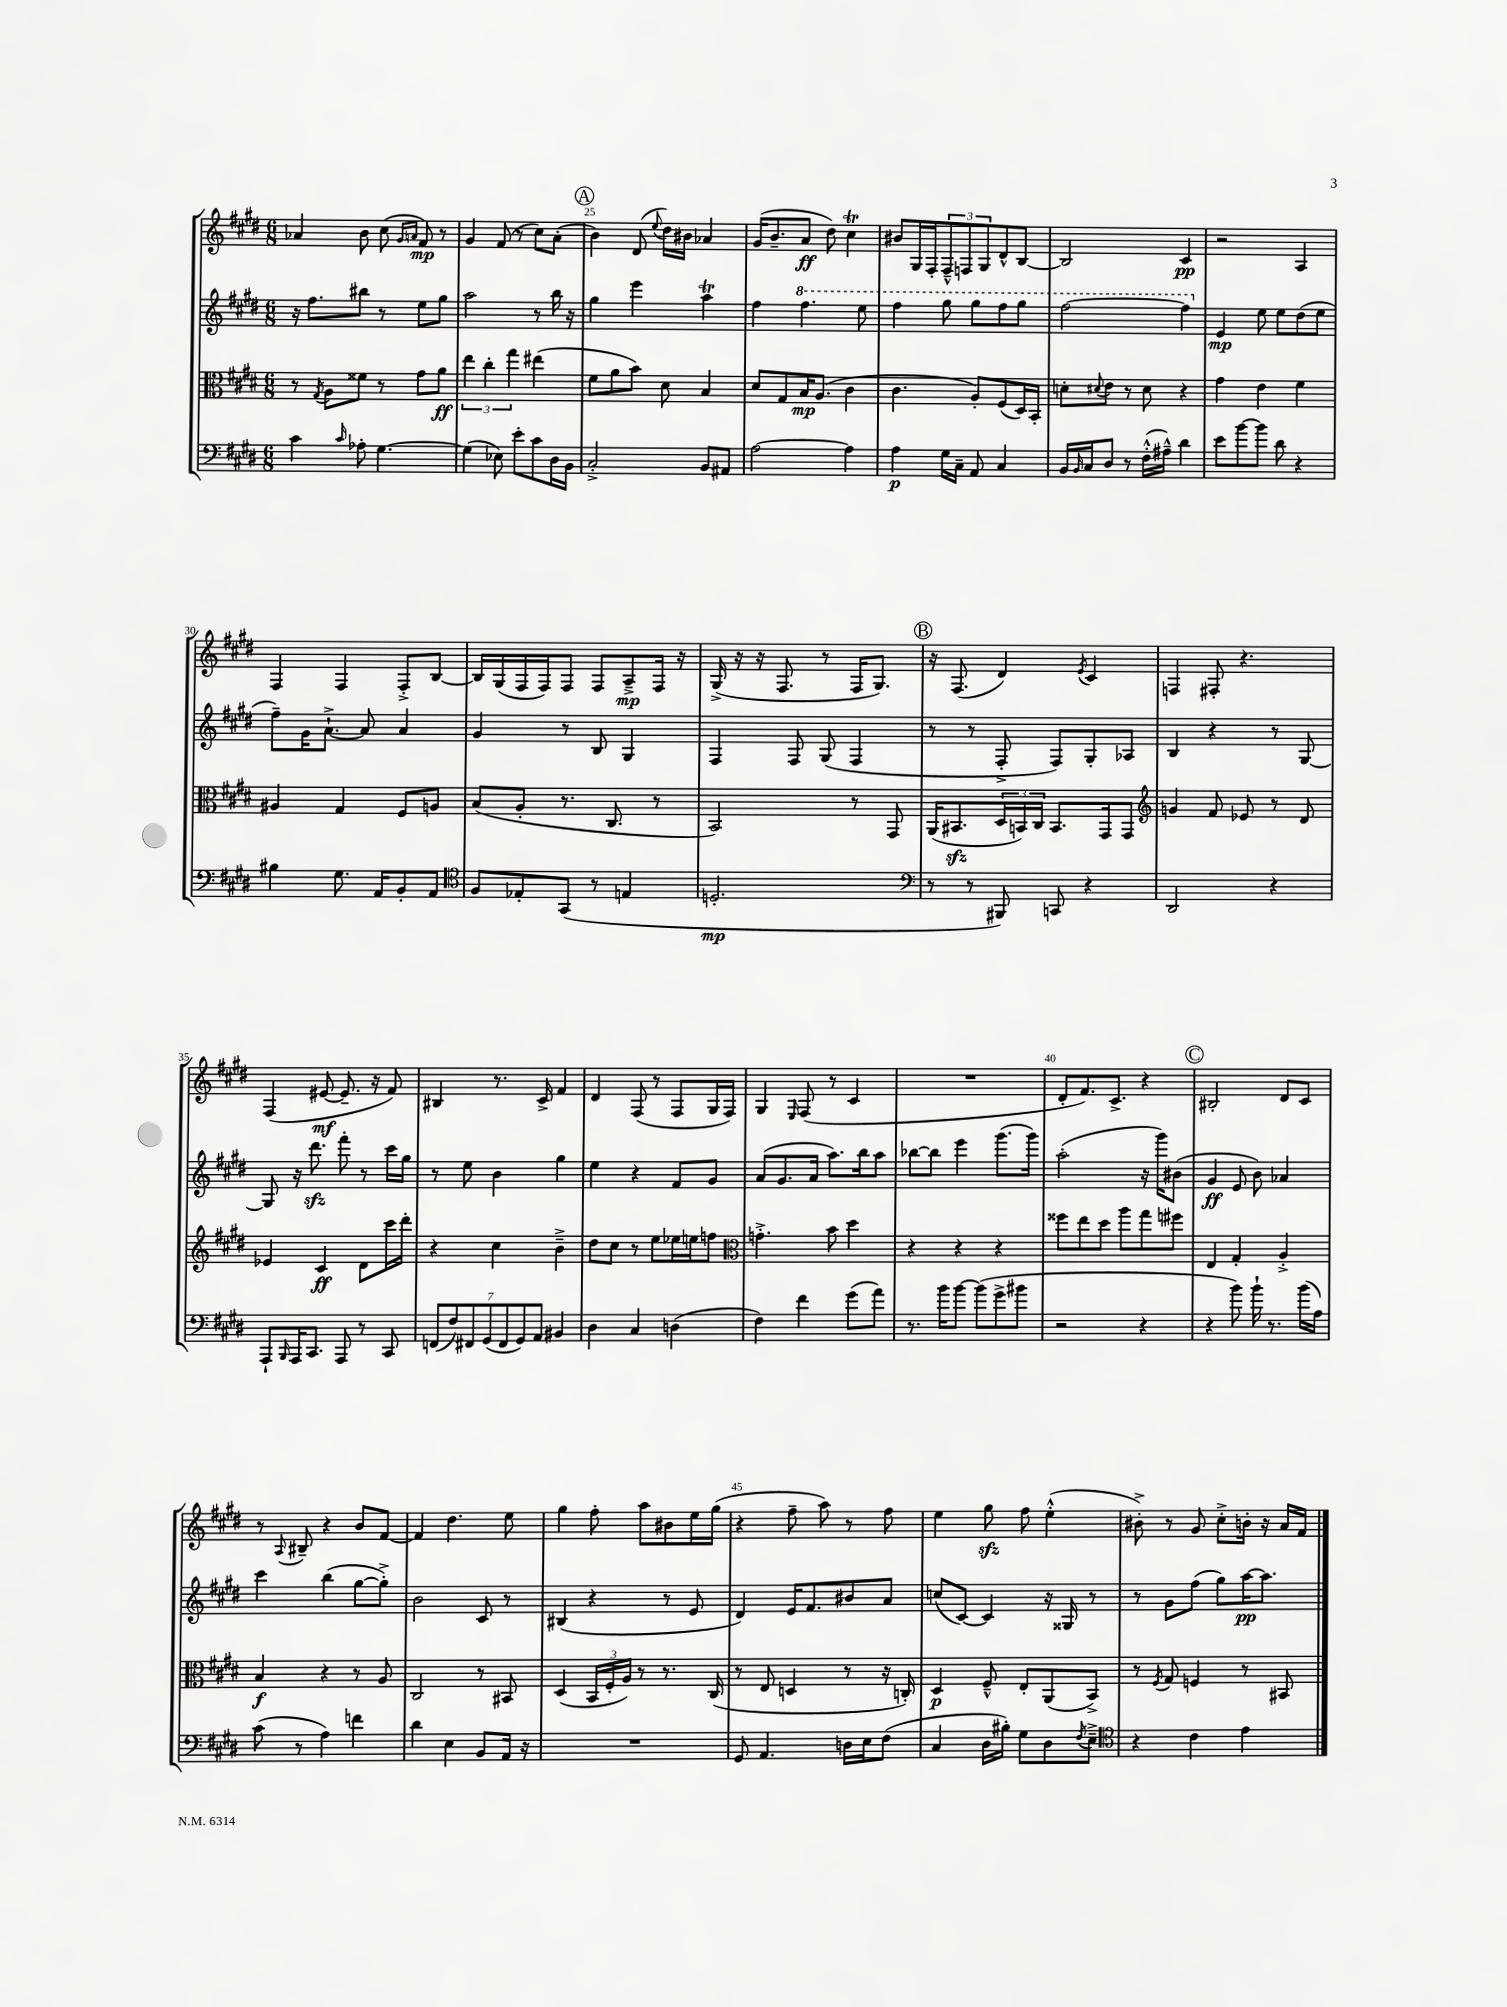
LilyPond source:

<<
\new StaffGroup <<
\new Staff = "s0" {
    \clef treble \key e \major \numericTimeSignature \time 6/8
    aes'4 b'8 cis''8( \grace { gis'16 a'16 } fis'8\mp) r8 |
    gis'4 fis'8( r8 cis''8) a'8-.( |
    \mark \markup { \circle "A" } b'4) dis'8( \appoggiatura { e''8 } dis''16) bis'16 aes'4 |
    gis'16( b'8.-- a'8\ff dis''8) cis''4\trill |
    bis'8 gis16 fis16-. \tuplet 3/2 { fis8---^ f8 gis8 } dis'8-^ b8~ |
    b2 cis'4\pp |
    r2 a4 |
    fis4 fis4 fis8-.-> b8~ |
    b16 gis16( fis16 fis16) fis8 fis8 a8--->\mp fis16 r16 |
    gis16->( r16 r16 fis8. r8 fis16 gis8.) |
    \mark \markup { \circle "B" } r16 fis8.( dis'4) \acciaccatura { e'8 } cis'4 |
    f4 fis8-. r4. |
    fis4( eis'8~\mf eis'8.-- r16 fis'8) |
    bis4 r8. cis'16-> fis'4 |
    dis'4 fis8( r8 fis8 gis16 fis16) |
    gis4 \grace { e16 } fis8( r8 cis'4 |
    R2. |
    dis'8-. fis'8.) cis'8.-> r4 |
    \mark \markup { \circle "C" } bis2-. dis'8 cis'8 |
    r8 \appoggiatura { a8 } bis8-- r4 b'8 fis'8~ |
    fis'4 dis''4. e''8 |
    gis''4 fis''8-. a''8 bis'8 e''16 gis''16( |
    r4 fis''8-- a''8) r8 fis''8 |
    e''4 gis''8\sfz fis''8 e''4-.-^( |
    bis'8-.->) r8 gis'8 cis''8-.-> b'16-. r16 a'16 fis'16 \bar "|." |
}
\new Staff = "s1" {
    \clef treble \key e \major \numericTimeSignature \time 6/8
    r16 fis''8. bis''8 r8 e''8 gis''8 |
    a''2 r8 b''16 r16 |
    \mark \markup { \circle "A" } gis''4 e'''4 a''4\trill |
    fis''4 \ottava #1 fis'''4. e'''8 |
    fis'''4 gis'''8 gis'''8 fis'''8 gis'''8 |
    fis'''2~ fis'''4 \ottava #0 |
    e'4\mp e''8 e''8 dis''8( e''8 |
    fis''8--) gis'16 a'8.~-!-> a'8 a'4 |
    gis'4 r8 b8 gis4 |
    fis4 fis8 gis8( fis4 |
    \mark \markup { \circle "B" } r8 r8 fis8-.-> fis8) gis8-. aes8 |
    b4 r4 r8 gis8~ |
    gis8 r16 dis'''8.\sfz fis'''8-. r8 cis'''16 gis''16 |
    r8 e''8 b'4 gis''4 |
    e''4 r4 fis'8 gis'8 |
    a'8( gis'8. a'16 a''8.) b''16 a''8 |
    bes''8~ bes''8 e'''4 gis'''8.( gis'''16) |
    a''2-.( r16 gis'''16) bis'8( |
    \mark \markup { \circle "C" } gis'4\ff e'8 b'8) aes'4 |
    cis'''4 b''4( gis''8~ gis''8-.->) |
    b'2 cis'8 r8 |
    bis4( r4 r8 e'8 |
    dis'4) e'16 fis'8. bis'8 a'8 |
    c''8( cis'8~) cis'4 r16 gisis16 r8 |
    r8 gis'8 fis''8( gis''8) a''16~\pp a''8. \bar "|." |
}
\new Staff = "s2" {
    \clef alto \key e \major \numericTimeSignature \time 6/8
    r8 \acciaccatura { gis8 } a8 fisis'8 r8 gis'8 a'8\ff |
    \tuplet 3/2 { e''4 cis''4-. gis''4 } eis''4( |
    \mark \markup { \circle "A" } fis'8 a'8 b'8) dis'8 b4 |
    dis'8 gis8 b16\mp a8.( cis'4 |
    cis'4. a8-.) fis8( dis16) b,16-. |
    d'8-. \appoggiatura { dis'8 } e'8 r8 dis'8 r4 |
    gis'4 e'4 fis'4 |
    ais4 gis4 fis8 a8 |
    b8( a8-. r8. cis8. r8 |
    b,2) r8 gis,8 |
    \mark \markup { \circle "B" } a,16( bis,8.\sfz \tuplet 3/2 { dis16 b,16) cis16 } b,8. gis,16 gis,8 |
    \clef treble g'4 fis'8 ees'8 r8 dis'8 |
    ees'4 cis'4\ff dis'8 cis'''16 dis'''16-. |
    r4 cis''4 b'4---> |
    dis''8 cis''8 r8 e''8 ees''16 e''16 f''8 |
    \clef alto g'4.-.-> b'8 dis''4 |
    r4 r4 r4 |
    fisis''8 e''8 dis''8 a''8 gis''8 fis''8 |
    \mark \markup { \circle "C" } e4 gis4-. a4-.-> |
    b4\f r4 r8 a8 |
    cis2 r8 bis,8 |
    dis4( \tuplet 3/2 { b,16 fis16-. a16) } r8 r8. cis16( |
    r8 e8 d4 r8 r16 c16-.) |
    dis4\p fis8---^ e8-. a,8( b,8->) |
    r8 \acciaccatura { fis8 } gis8 f4 r8 bis,8 \bar "|." |
}
\new Staff = "s3" {
    \clef bass \key e \major \numericTimeSignature \time 6/8
    cis'4 \grace { cis'16 } aes8-. gis4.~ |
    gis4( ees8) e'8-. cis'8 dis16 b,16 |
    \mark \markup { \circle "A" } cis2-.-> b,8 ais,8 |
    a2~ a4 |
    a4\p gis16 cis16-- a,8 cis4 |
    b,16 \grace { b,16 } cis16 dis8 r8 fis16-.-^( ais16---^) dis'4 |
    e'8 b'8~ b'8 dis'8 r4 |
    bis4 gis8. a,16 b,8-. a,8 |
    \clef tenor fis8 ees8-. gis,8( r8 e4 |
    d2.-.\mp |
    \mark \markup { \circle "B" } \clef bass r8 r8 bis,,8) c,8 r4 |
    dis,2 r4 |
    a,,8-! \grace { b,,16 } a,,16 cis,8. a,,8 r8 cis,8 |
    \tuplet 7/4 { f,8( fis8) fis,8 gis,8( fis,8 gis,8) a,8 } bis,4 |
    dis4 cis4 d4( |
    fis4) fis'4 gis'8( a'8) |
    r8. b'16 b'8~ b'8( gis'8-> bis'8 |
    r2 r4 |
    \mark \markup { \circle "C" } r4 b'8) b'16-! r8. b'16( a16) |
    cis'8( r8 a4) f'4 |
    dis'4 e4 b,8 a,16 r16 |
    R2. |
    gis,8 a,4. d16 e16 fis8( |
    cis4 dis16 bis16-.) gis8 dis8 \acciaccatura { fis8 } e8---> |
    \clef tenor r4 cis'4 e'4 \bar "|." |
}
>>
>>
\layout { \context { \Score currentBarNumber = #23 \override BarNumber.break-visibility = ##(#f #t #t) barNumberVisibility = #(every-nth-bar-number-visible 5) } }
